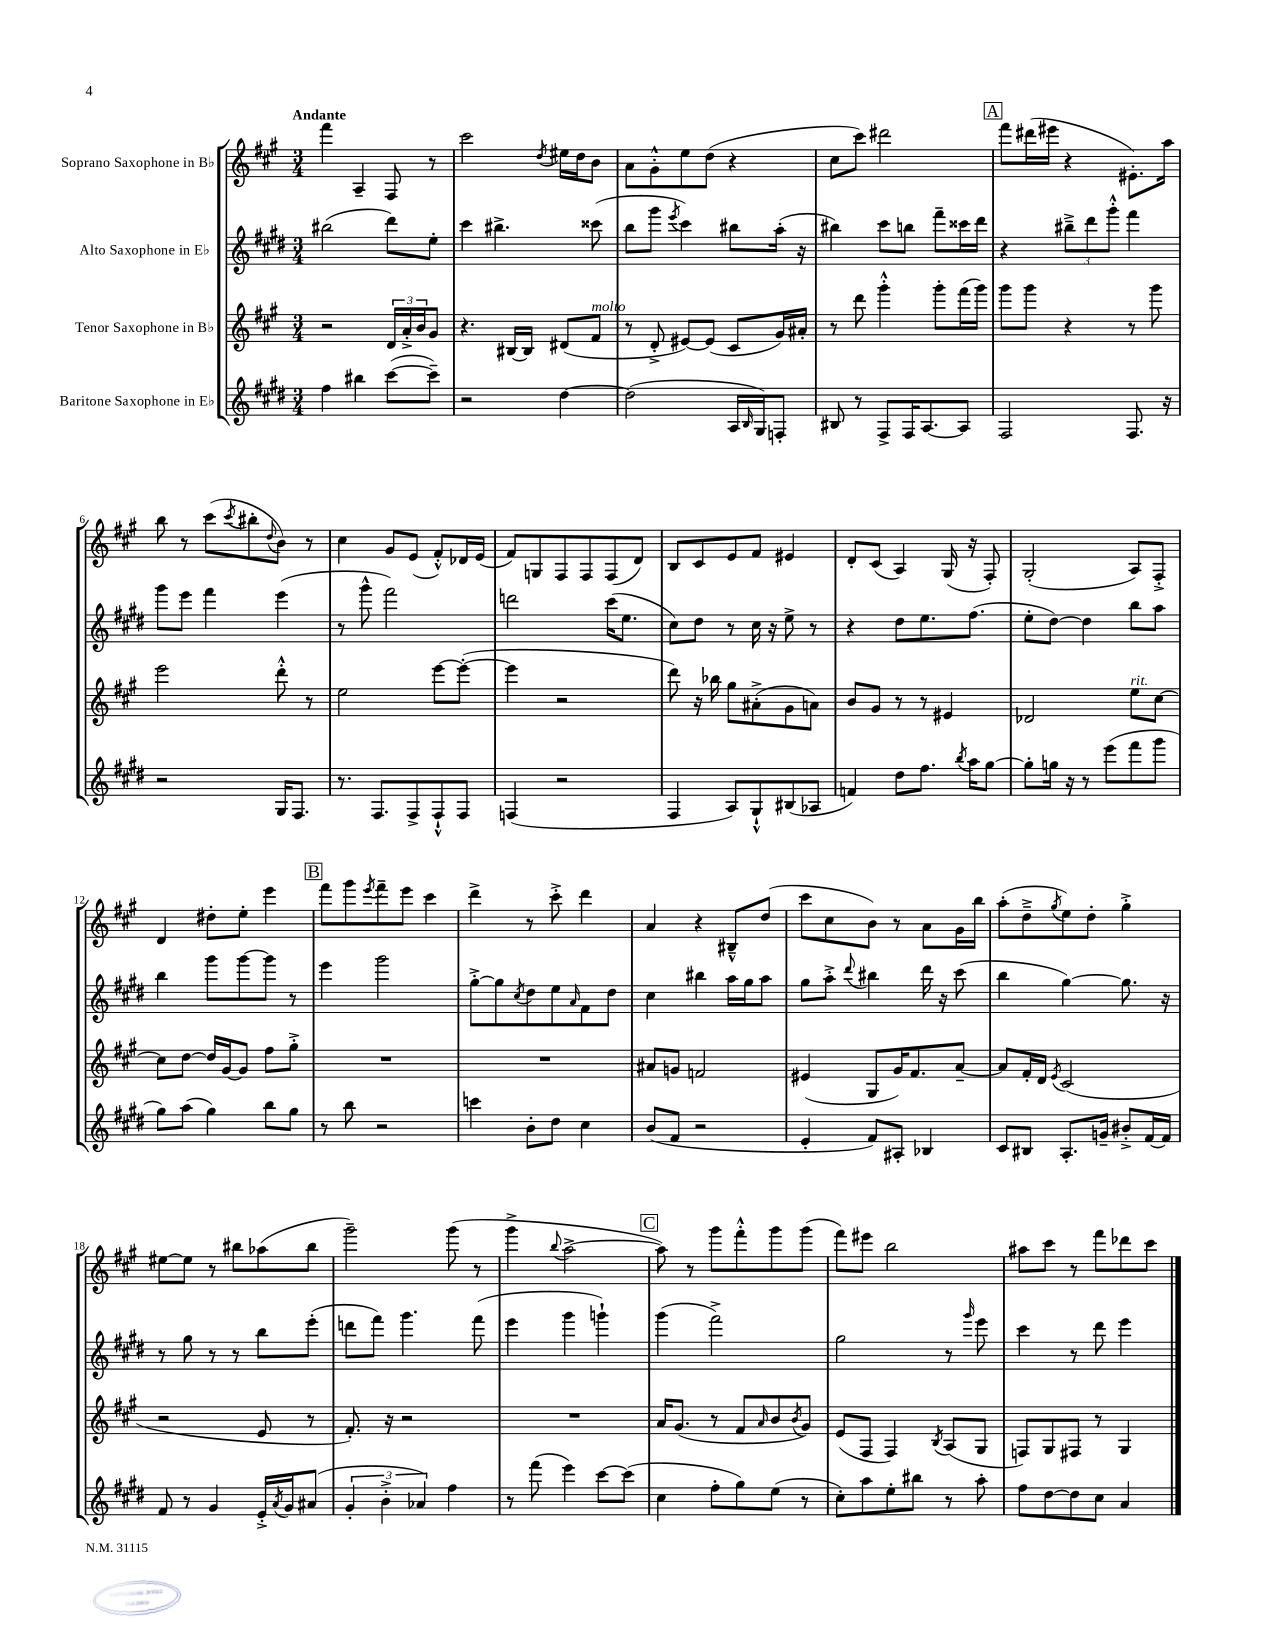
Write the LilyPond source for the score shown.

<<
\new StaffGroup <<
\new Staff = "s0" \with { instrumentName = "Soprano Saxophone in Bb" } {
    \clef treble \key a \major \numericTimeSignature \time 3/4 \tempo "Andante"
    fis'''4 a4-- fis8 r8 |
    cis'''2 \acciaccatura { d''8 } eis''16 d''16 b'8 |
    a'8 gis'8-.-^ e''8 d''8( r4 |
    cis''8 cis'''8) dis'''2 |
    \mark \markup { \box "A" } fis'''8 dis'''16( eis'''16 r4 eis'8.-.) a''16 |
    b''8 r8 cis'''8( \acciaccatura { cis'''8 } bis''8-. \appoggiatura { d''8 } b'8) r8 |
    cis''4 gis'8 e'8( fis'8-.-^) des'16 e'16( |
    fis'8) g8 fis8 fis8 fis8( d'8) |
    b8 cis'8 e'8 fis'8 eis'4 |
    d'8-. cis'8( a4) gis16( r16 fis8-.) |
    gis2-.( a8) fis8-.-> |
    d'4 dis''8-. e''8-. e'''4 |
    \mark \markup { \box "B" } fis'''8 gis'''8 \acciaccatura { e'''8 } fis'''8-- e'''8 cis'''4 |
    d'''4-> r8 cis'''8-.-> d'''4 |
    a'4 r4 bis8---^ d''8( |
    cis'''8 cis''8 b'8) r8 a'8 gis'16 b''16 |
    a''8-.( d''8---> \acciaccatura { gis''8 } e''8) d''8-. gis''4-.-> |
    eis''8~ eis''8 r8 bis''8 aes''8( bis''8 |
    gis'''2--) gis'''8( r8 |
    gis'''4-> \appoggiatura { b''8 } a''2~-> |
    \mark \markup { \box "C" } a''8) r8 gis'''8 fis'''8-.-^ gis'''8 gis'''8( |
    fis'''8) eis'''8 b''2 |
    ais''8 cis'''8 r8 fis'''8 des'''8 cis'''8 \bar "|." |
}
\new Staff = "s1" \with { instrumentName = "Alto Saxophone in Eb" } {
    \clef treble \key e \major \numericTimeSignature \time 3/4
    bis''2( dis'''8) e''8-. |
    cis'''4 bis''4.-> cisis'''8( |
    b''8 gis'''8 \acciaccatura { e'''8 } cis'''4) bis''8 a''16-.( r16 |
    bis''4) cis'''8 b''8 fis'''8-- cisis'''16 dis'''16 |
    \mark \markup { \box "A" } r4 \tuplet 3/2 { bis''8---> dis'''8 gis'''8-.-^ } fis'''4 |
    gis'''8 e'''8 fis'''4 e'''4( |
    r8 gis'''8-^ fis'''2) |
    d'''2 cis'''16( e''8. |
    cis''8) dis''8 r8 cis''16 r16 e''8-> r8 |
    r4 dis''8 e''8. fis''8.( |
    e''8-. dis''8~) dis''4 b''8 a''8 |
    b''4 gis'''8 gis'''8~ gis'''8 r8 |
    \mark \markup { \box "B" } e'''4 gis'''2 |
    gis''8~-.-> gis''8 \acciaccatura { cis''8 } dis''8 e''8 \grace { a'16 } fis'8 dis''8 |
    cis''4 bis''4 a''16 gis''16 a''8 |
    gis''8 a''8-.-> \appoggiatura { dis'''8 } bis''4 dis'''16 r16 cis'''8( |
    b''4 gis''4~) gis''8. r16 |
    r8 gis''8 r8 r8 b''8 e'''8-.( |
    d'''8 fis'''8) gis'''4. fis'''8( |
    e'''4 gis'''4 g'''4-!) |
    \mark \markup { \box "C" } gis'''4( fis'''2->) |
    gis''2 r8 \grace { gis'''16 } e'''8 |
    cis'''4 r8 dis'''8 e'''4 \bar "|." |
}
\new Staff = "s2" \with { instrumentName = "Tenor Saxophone in Bb" } {
    \clef treble \key a \major \numericTimeSignature \time 3/4
    r2 \tuplet 3/2 { d'16 a'16-.-> b'16 } gis'8 |
    r4. bis16~ bis16 dis'8( fis'8^\markup { \italic "molto" } |
    r8 d'8-.-> eis'8~) eis'8( cis'8 gis'16) ais'16-. |
    r8 d'''8 gis'''4-.-^ gis'''8-. fis'''16( gis'''16) |
    \mark \markup { \box "A" } gis'''8 gis'''8 r4 r8 gis'''8 |
    e'''2 d'''8-.-^ r8 |
    e''2 e'''8~ e'''8~-.( |
    e'''4 r2 |
    d'''8) r16 bes''16 gis''8 ais'8-.->( gis'8 a'8) |
    b'8 gis'8 r8 r8 eis'4 |
    des'2 e''8^\markup { \italic "rit." } cis''8~ |
    cis''8 d''8~ d''16 gis'16~ gis'8 fis''8 gis''8-.-> |
    \mark \markup { \box "B" } R2. |
    R2. |
    ais'8 g'8 f'2 |
    eis'4( gis8 gis'16) fis'8. a'8~-- |
    a'8 fis'16-. d'16 \acciaccatura { e'8 } cis'2( |
    r2 e'8 r8 |
    fis'8.-.) r16 r2 |
    R2. |
    \mark \markup { \box "C" } a'16 gis'8.( r8 fis'8 \grace { a'16 } b'8 \acciaccatura { b'8 } gis'8) |
    e'8( fis8 fis4) \acciaccatura { b8 } a8( gis8 |
    f8) gis8 fis8 r8 gis4 \bar "|." |
}
\new Staff = "s3" \with { instrumentName = "Baritone Saxophone in Eb" } {
    \clef treble \key e \major \numericTimeSignature \time 3/4
    fis''4 bis''4 cis'''8~( cis'''8--) |
    r2 dis''4~ |
    dis''2( a16 \grace { b16 } gis16) f8-. |
    bis8 r8 fis8-> fis16 a8.~ a8 |
    \mark \markup { \box "A" } fis2 fis8. r16 |
    r2 gis16 fis8. |
    r8. fis8. fis8-> fis8-!-^ fis8 |
    f4( r2 |
    fis4 a8) gis8-!-^ bis8( aes8 |
    f'4) dis''8 fis''8. \acciaccatura { b''8 } a''16 gis''8~ |
    gis''8-. g''16 r16 r8 e'''8( fis'''8 gis'''8 |
    gis''8) a''8( gis''4) b''8 gis''8 |
    \mark \markup { \box "B" } r8 b''8 r2 |
    c'''4 b'8-. dis''8 cis''4 |
    b'8( fis'8 r2 |
    e'4-. fis'8) ais8-. bes4 |
    cis'8 bis8 a8.-. g'16-- bis'8-.-> fis'16~ fis'16 |
    fis'8 r8 gis'4 e'16-.-> \acciaccatura { a'8 } gis'16 ais'8( |
    \tuplet 3/2 { gis'4-. b'4-.-> aes'4) } fis''4 |
    r8 fis'''8( e'''4) cis'''8~ cis'''8( |
    \mark \markup { \box "C" } cis''4 fis''8-. gis''8) e''8( r8 |
    cis''8-.) a''8 e''8-. bis''8 r8 a''8-. |
    fis''8 dis''8~ dis''8 cis''8 a'4 \bar "|." |
}
>>
>>
